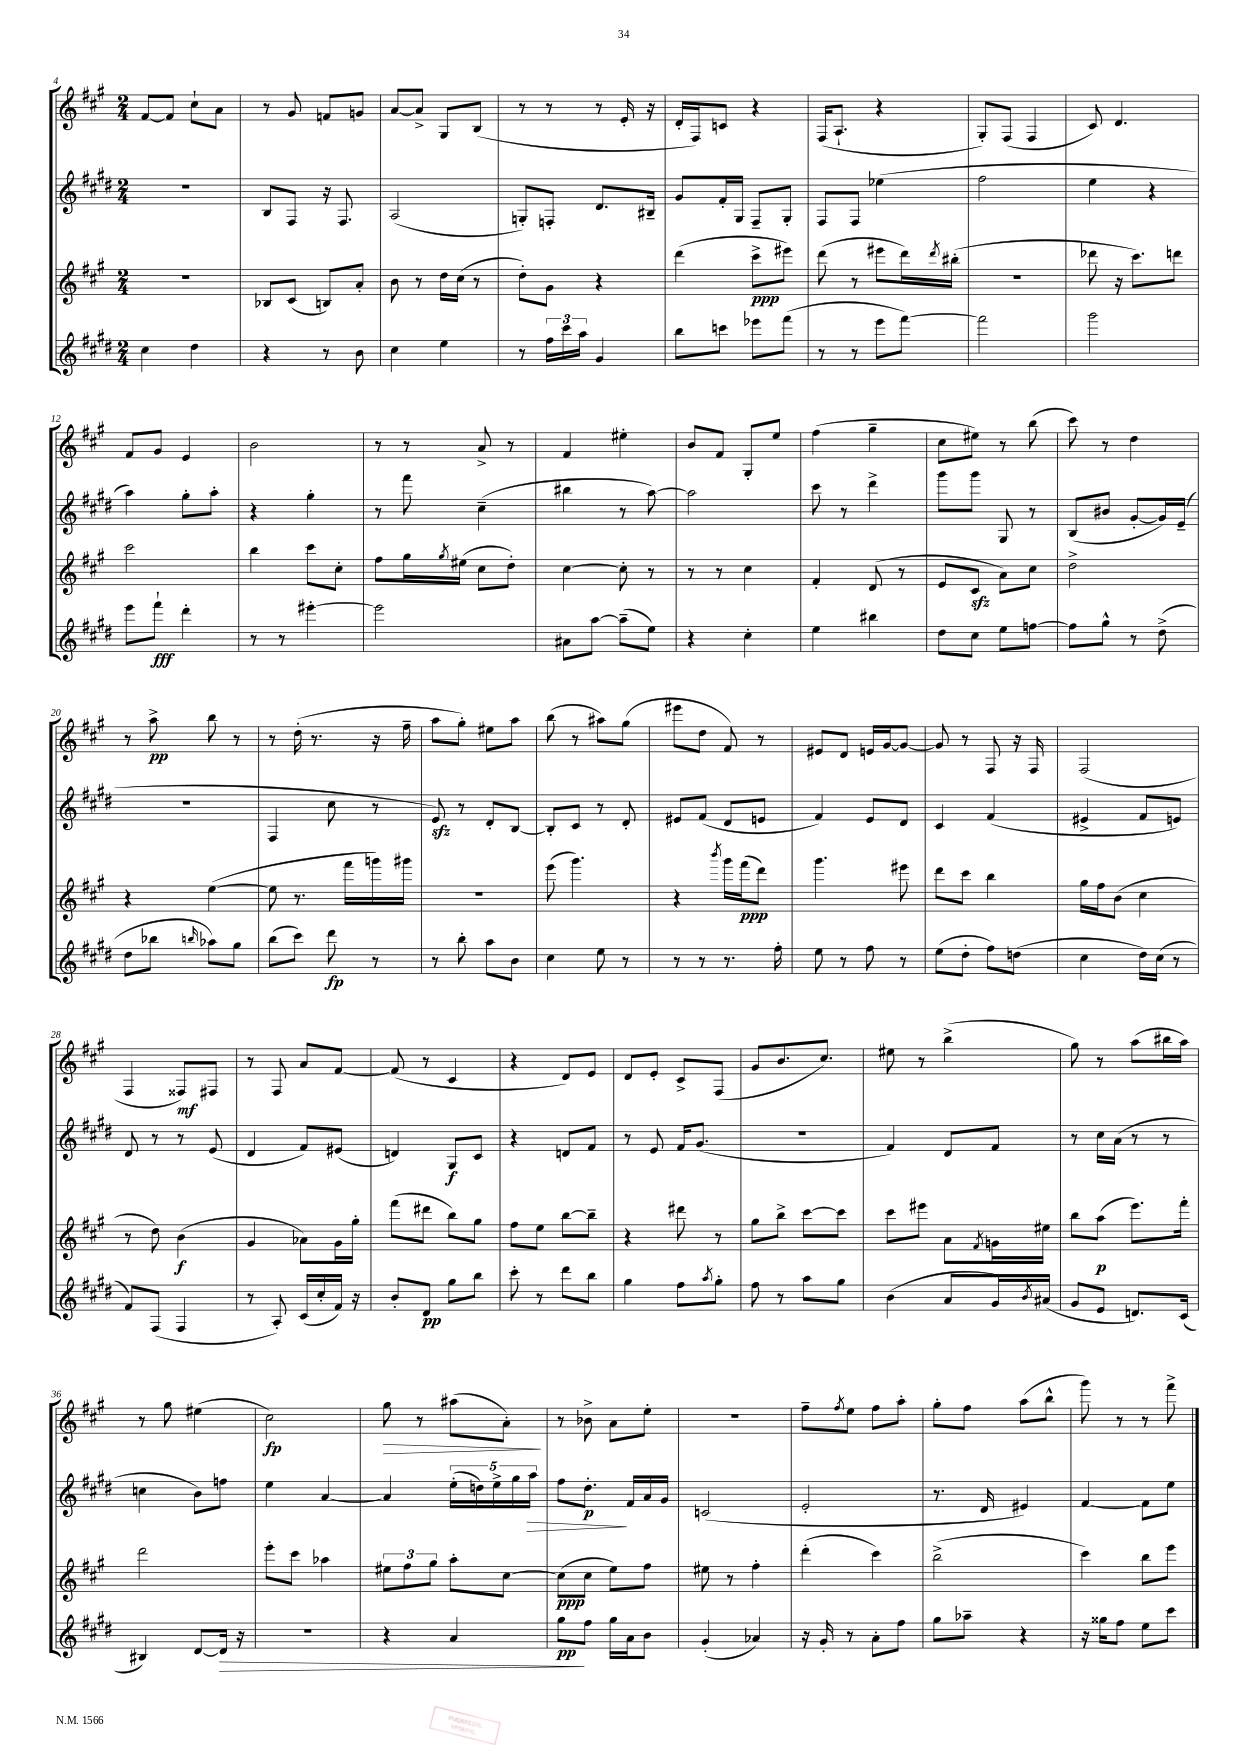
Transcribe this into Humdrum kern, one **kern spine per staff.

**kern	**kern	**kern	**kern
*staff4	*staff3	*staff2	*staff1
*clefG2	*clefG2	*clefG2	*clefG2
*k[f#c#g#d#]	*k[f#c#g#]	*k[f#c#g#d#]	*k[f#c#g#]
*M2/4	*M2/4	*M2/4	*M2/4
4cc#\	2r	2r	[8f#/L
.	.	.	8f#/]J
4dd#\	.	.	8cc#`\L
.	.	.	8a\J
=	=	=	=
4r	8B-/L	8B/L	8r
.	(8c#/J	8F#/J	8g#/
8r	8B/L)	16r	8f/L
.	.	8.F#/	.
8b\	8a'/J	.	8g/J
=	=	=	=
4cc#\	8b\	(2A/	[8a/L
.	8r	.	8a^/]J
4ee\	16dd\LL	.	8G#/L
.	(16cc#\JJ	.	.
.	8r	.	(8B/J
=	=	=	=
8r	8dd'\L)	8G'/L)	8r
24ff#\LL	8g#\J	8F'/J	8r
24ccc#\	.	.	.
24aa\JJ	.	.	.
4g#/	4r	8.d#/L	8r
.	.	.	16e'/
.	.	16B#~/Jk	16r
=	=	=	=
8bb\L	(4ddd\	8g#/L	16d'/LL
.	.	.	16F#/J)
8ccc\J	.	16f#'/L	8c/J
.	.	16G#/JJ	.
8eee-\L	8ccc#^\L	8F#~/L	4r
(8fff#\J	8eee#\J)	8G#'/J	.
=	=	=	=
8r	(8ddd\	8F#/L	(16F#/LK
.	.	.	8.A`/J
8r	8r	8F#/J	.
8eee\L	8eee#\L	(4ee-\	4r
[8fff#\J)	16ddd\L)	.	.
.	8qddd/	.	.
.	(16bb#'\JJ	.	.
=	=	=	=
2fff#\]	2r	2ff#\	8G#'/L)
.	.	.	(8F#/J
.	.	.	4F#/
=	=	=	=
2ggg#\	8ddd-\	4ee\	8c#/)
.	16r	.	4.d/
.	8.ccc#\L)	.	.
.	.	4r	.
.	8ddd\J	.	.
=	=	=	=
8eee\L	2ccc#\	4aa\)	8f#/L
8fff#`\J	.	.	8g#/J
4ddd#'\	.	8gg#'\L	4e/
.	.	8aa'\J	.
=	=	=	=
8r	4bb\	4r	2b\
8r	.	.	.
[4eee#'\	8ccc#\L	4gg#'\	.
.	8cc#'\J	.	.
=	=	=	=
2eee#\]	8ff#\L	8r	8r
.	16gg#\L	8fff#\	8r
.	8qgg#/	.	.
.	(16ee#\JJ	.	.
.	8cc#\L	(4cc#~\	8a^/
.	8dd'\J)	.	8r
=	=	=	=
8a#\L	[4cc#\	4bb#\	4f#/
[8aa\J	.	.	.
(8aa~\]L	8cc#'\]	8r	4ee#'\
8ee\J)	8r	[8aa\)	.
=	=	=	=
4r	8r	2aa\]	8b/L
.	8r	.	8f#/J
4cc#'\	4cc#\	.	8G#'/L
.	.	.	8ee/J
=	=	=	=
4ee\	4f#'/	8ccc#\	(4ff#\
.	.	8r	.
4bb#\	(8d/	4ddd#^\	4gg#~\
.	8r	.	.
=	=	=	=
8dd#\L	8e/L	8ggg#\L	8cc#\L
8cc#\J	8c#/J	8ggg#\J	8ee#\J)
8ee\L	8a\L)	8G#/	8r
[8ff\J	8cc#\J	8r	(8bb\
=	=	=	=
8ff\]L	2dd^\	(8B/L	8ccc#\)
8gg#^^\J	.	8b#/J	8r
8r	.	[8g#'/L	4dd\
(8dd#^\	.	16g#/]L)	.
.	.	(16e~/JJ	.
=	=	=	=
8dd#\L	4r	2r	8r
8bb-\J	.	.	8aa^\
16qqbb/	.	.	.
8aa-\L)	([4ee\	.	8bb\
8gg#\J	.	.	8r
=	=	=	=
(8bb\L	8ee\]	4F#/	8r
8ccc#\J)	8.r	.	(16dd'\
.	.	.	8.r
8ddd#\	.	8cc#\	.
.	16fff#\LL	.	.
8r	16ggg\)	8r	16r
.	16ggg#\JJ	.	16ff#~\
=	=	=	=
8r	2r	8e/)	8aa\L
8bb'\	.	8r	8gg#'\J)
8aa\L	.	8d#'/L	8ee#\L
8b\J	.	[8B/J	8aa\J
=	=	=	=
4cc#\	(8eee\	8B'/]L	(8bb\
.	4.ggg#\)	8c#/J	8r
8ee\	.	8r	8aa#\L)
8r	.	8d#'/	(8gg#\J
=	=	=	=
8r	4r	8e#/L	8eee#\L
8r	.	(8f#/J	8dd\J
.	8qbbb/	.	.
8.r	16ggg#\LL	8d#/L	8f#/)
.	(16fff#\J	.	.
.	8ddd\J)	8e/J	8r
16ff#'\	.	.	.
=	=	=	=
8ee\	4.ggg#\	4f#/)	8e#/L
8r	.	.	8d/J
8ff#\	.	8e/L	16e/LL
.	.	.	[16g#/J
8r	8eee#\	8d#/J	8g#/_J
=	=	=	=
(8ee\L	8ddd\L	4c#/	8g#/]
8dd#'\J	8ccc#\J	.	8r
8ff#\L)	4bb\	(4f#/	8F#/
(8dd\J	.	.	16r
.	.	.	16F#/
=	=	=	=
4cc#\	16gg#\LL	4e#^/	(2F#/
.	16ff#\J	.	.
.	(8b\J	.	.
16dd#\LL)	4cc#\	8f#/L	.
(16cc#\JJ	.	.	.
8r	.	8e/J)	.
=	=	=	=
8f#/L)	8r	8d#/	4F#/
(8F#/J	8dd\)	8r	.
4F#/	(4b\	8r	8F##/L)
.	.	(8e/	8F#/J
=	=	=	=
8r	4g#/	4d#/	8r
8A'/)	.	.	8F#/
(16c#/LL	8a-\L)	8f#/L)	8a/L
16cc#'/	.	.	.
16f#/JJ)	16g#\L	(8e#/J	[8f#/J
16r	16gg#'\JJ	.	.
=	=	=	=
8b'/L	(8fff#\L	4d/)	(8f#/]
8d#/J	8ddd#\J	.	8r
8gg#\L	8bb\L)	8G#/L	4c#/
8bb\J	8gg#\J	8c#/J	.
=	=	=	=
8ccc#'\	8ff#\L	4r	4r
8r	8ee\J	.	.
8ddd#\L	[8bb\L	8d/L	8d/L)
8bb\J	8bb~\]J	8f#/J	8e/J
=	=	=	=
4gg#\	4r	8r	8d/L
.	.	8e/	8e'/J
8ff#\L	8ddd#\	16f#/LK	8c#^/L
.	.	(8.g#/J	.
8qaa/	.	.	.
8gg#'\J	8r	.	(8F#/J
=	=	=	=
8ff#\	8gg#\L	2r	8g#/L
8r	8bb^\J	.	8.b/
8aa\L	[8ccc#\L	.	.
.	.	.	8.cc#/J)
8gg#\J	8ccc#\]J	.	.
=	=	=	=
(4b\	8ccc#\L	4f#/)	8ee#\
.	8eee#\J	.	8r
8a/L	8a\L	8d#/L	(4bb^\
.	8qf#/	.	.
16g#/L)	16g\L	8f#/J	.
8qb/	.	.	.
(16a#/JJ	16ee#\JJ	.	.
=	=	=	=
8g#/L	8bb\L	8r	8gg#\)
8e/J	(8aa\J	16cc#\LL	8r
.	.	(16a\JJ	.
8.d/L)	8.eee\L)	8r	(8aa\L
.	.	8r	16bb#\L
(16c#/Jk	16fff#'\Jk	.	16aa\JJ)
=	=	=	=
4B#/)	2ddd\	4cc\	8r
.	.	.	8gg#\
[8d#/L	.	8b\L)	(4ee#\
16d#/]Jk	.	8ff\J	.
16r	.	.	.
=	=	=	=
2r	8eee'\L	4ee\	2cc#\)
.	8ccc#\J	.	.
.	4aa-\	[4a/	.
=	=	=	=
4r	12ee#\L	4a/]	8gg#\
.	12ff#\	.	.
.	.	.	8r
.	12gg#\J	.	.
4a/	8aa'\L	(20ee'\LL	(8aa#\L
.	.	20dd\)	.
.	.	20ee^\	.
.	[8cc#\J	.	8a'\J)
.	.	20gg#\	.
.	.	20aa\JJ	.
=	=	=	=
8gg#\L	(8cc#\]L	8ff#\L	8r
8ff#\J	8cc#\J	8.dd#'\J	8b-^\
16gg#\LL	8ee\L)	.	8a\L
16a\J	.	16f#/LL	.
8b\J	8ff#\J	16a/	8ee'\J
.	.	16g#/JJ	.
=	=	=	=
(4g#'/	8ee#\	(2c/	2r
.	8r	.	.
4a-/)	4ff#'\	.	.
=	=	=	=
16r	(4ddd'\	2e'/	8ff#~\L
16g#'/	.	.	.
.	.	.	8qff#/
8r	.	.	8ee\J
8a'\L	4ccc#\)	.	8ff#\L
8ff#\J	.	.	8aa'\J
=	=	=	=
8gg#\L	(2bb^\	8.r	8gg#'\L
8aa-~\J	.	.	8ff#\J
.	.	16d#/	.
4r	.	4e#/)	(8aa\L
.	.	.	8bb^^\J
=	=	=	=
16r	4ccc#\)	[4f#/	8ggg#\)
16gg##\LK	.	.	.
8ff#\J	.	.	8r
8ee\L	8bb\L	8f#\]L	8r
8ccc#\J	8eee\J	8ee\J	8fff#^\
==	==	==	==
*-	*-	*-	*-
